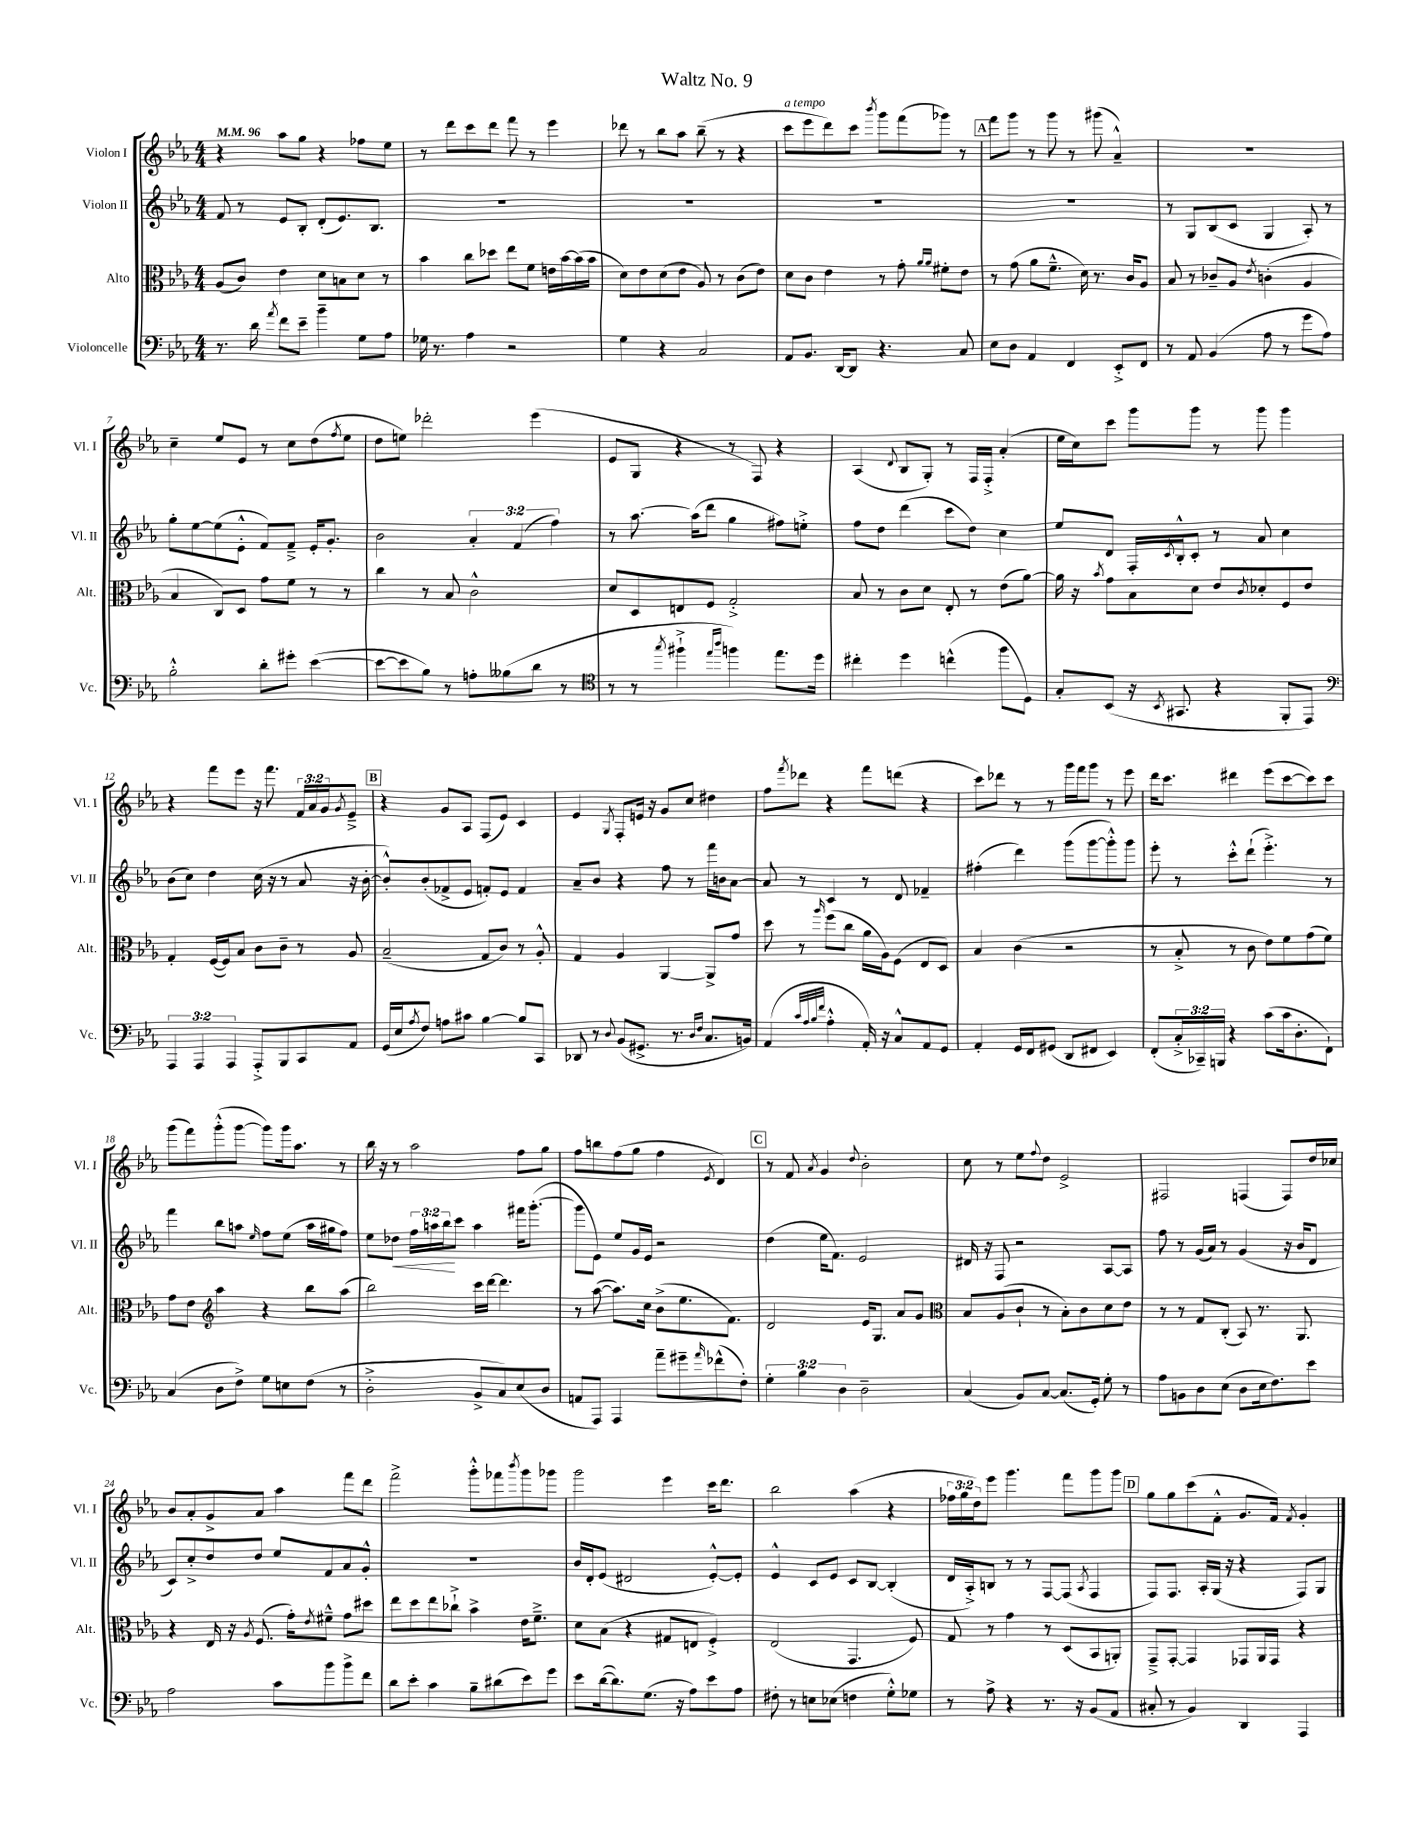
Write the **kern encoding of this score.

**kern	**kern	**kern	**kern
*staff4	*staff3	*staff2	*staff1
*clefF4	*clefC3	*clefG2	*clefG2
*k[b-e-a-]	*k[b-e-a-]	*k[b-e-a-]	*k[b-e-a-]
*M4/4	*M4/4	*M4/4	*M4/4
*MM96	*MM96	*MM96	*MM96
8.r	(8A-/L	8f/	4r
.	8c/J)	8r	.
16d\	.	.	.
8qa-/	.	.	.
8f\L	4e-\	8e-/L	8aa-\L
8e-~\J	.	8B-'/J	8gg\J
4b-~\	8d\L	(8d'/L	4r
.	8B\	8.e-/)	.
8G\L	8d\J	.	8ff-\L
.	.	8.B-/J	.
8A-\J	8r	.	8ee-\J
=	=	=	=
16G-\	4b-\	1r	8r
8.r	.	.	.
.	.	.	8ddd\L
4A-\	8cc\L	.	8ccc\
.	8dd-\J	.	8ddd\J
2r	8ee-\L	.	8fff\
.	8f\J	.	8r
.	16e\LL	.	4eee-\
.	[16b-\	.	.
.	(16b-\]	.	.
.	16b-\JJ	.	.
=	=	=	=
4G\	8d\L)	1r	8ddd-\
.	8e-\	.	8r
4r	(8d\	.	8bb-\L
.	8e-\J	.	8aa-\J
2C/	8A-/)	.	(8bb-~\
.	8r	.	8r
.	(8c\L	.	4r
.	8e-\J)	.	.
=	=	=	=
8AA-/L	8d\L	1r	8ccc\L
8.BB-/J	8c\J	.	8eee-\
.	4e-\	.	8ddd\)
[16DD/LK	.	.	.
8DD/]J	.	.	8ccc\J
.	.	.	8qbbb-/
4.r	8r	.	8ggg\L
.	8g'\	.	(8fff\
.	16qqa-/LL	.	.
.	16qqa-/JJ	.	.
.	8f#'\L	.	8ggg-\J)
8C/	8e-\J	.	8r
=	=	=	=
8E-\L	8r	1r	8fff\L
8D\J	(8g\	.	8ggg\J
4AA-/	8a-\L	.	8r
.	8.f~^^\J	.	8ggg\
4FF/	.	.	8r
.	16d\)	.	.
.	8.r	.	(8ggg#\
8EE-'^/L	.	.	4a-~^^/)
.	16c/LK	.	.
8FF/J	8A-/J	.	.
=	=	=	=
8r	8B-/	8r	1r
8AA-/	8r	8G/L	.
(4BB-/	8c-~/L	(8B-/	.
.	8A-/J	8c/J	.
.	8qe-/	.	.
8A-\	(4c'\	4G/	.
8r	.	.	.
8g\L	4A-/	8A-'/)	.
8A-\J)	.	8r	.
=	=	=	=
2B-'^^\	4B-/	8gg'\L	4cc~\
.	.	[8ee-\	.
.	8C/L)	(8ee-\]	8ee-/L
.	8D/J	8e-'^^\J	8e-/J
8d'\L	8g\L	8f/L)	8r
8g#'\J	8f\J	8f~^/J	8cc\L
([4e-\	8r	16e-'/LK	(8dd\
.	.	8.g'/J	.
.	.	.	8qff/
.	8r	.	8ee-\J
=	=	=	=
8e-\_L	4cc\	2b-\	8dd\L
8e-\]	.	.	8ee\J)
8B-\J)	8r	.	2ddd-'\
8r	8B-/	.	.
8A'\L	2c^^\	6a-'/	.
(8B--\	.	.	.
.	.	(6f/	.
8d\J	.	.	(4eee-\
.	.	6ff\)	.
8r	.	.	.
=	=	=	=
*clefC4	*	*	*
8r	8d/L	8r	8e-/L
8r	8D/	[8.aa-\	8G/J
8qgg/	.	.	.
4ff#`^\	8E/	.	4r
.	.	(16aa-\]LK	.
.	8F/J	8ddd\J	.
16qqee-/LL	.	.	.
16qqaa-/JJ	.	.	.
4ff\)	2G'^/	4gg\	8r
.	.	.	8F/)
8.ee-\L	.	8ff#\L)	4r
.	.	8ee'^\J	.
16dd\Jk	.	.	.
=	=	=	=
4cc#'\	8B-/	8ff\L	(4A-/
.	8r	8dd\J	.
.	.	.	8qqd/
4dd\	8c\L	(4ddd\	8B-/L
.	8d\J	.	8G'/J)
(4cc^^\	8E-'/	8ccc\L	8r
.	8r	8dd\J)	16F/LL
.	.	.	16F'^/JJ
8ff\L	(8e-\L	4cc\	(4a-'/
8D\J)	[8a-\J)	.	.
=	=	=	=
8G'/L	16a-\]	8ee-/L	16ee-\LL
.	16r	.	16cc\J)
.	8qb-/	.	.
(8BB-/J	8g\L	8d/J	8ccc\J
16r	8B-\	16F'/LL	8ggg\L
8qBB-/	.	8qc/	.
8.GG#/	.	16B-'^^/J	.
.	8d\J	8c'/J	8ggg\J
4r	8e-/L	8r	8r
.	8qc/	.	.
.	8d-'/	8a-/	8ggg\
8FF'/L	8F/	4cc\	4ggg\
8EE-/J)	8e-/J	.	.
=	=	=	=
*clefF4	*	*	*
6AAA-/	4G'/	(8b-\L	4r
.	.	8cc\J)	.
6AAA-/	.	.	.
.	([16F/LL	4dd\	8fff\L
.	16F/]J)	.	.
6AAA-/	.	.	.
.	8B-/J	.	8eee-\J
8AAA-'^/L	8c\L	(16cc\	16r
.	.	16r	8.fff\
8BBB-/	8c~\J	8r	.
8CC/	8r	8a-/	24f/LL
.	.	.	24a-/
.	.	.	24g/J
.	.	.	8qg/
8AA-/J	8A-/	16r	8e-~^/J
.	.	[16b-'\	.
=	=	=	=
(16GG/LL	(2B-~/	8b-'^^/]L)	4r
16E-/J	.	.	.
8qA-/	.	.	.
8F/J)	.	(8b-'/	.
8A\L	.	8f-^/	8g/L
8c#\J	.	8e-/J	8A-/J
[4B-\	8G/L	8f'/L)	(8F/L
.	8c/J)	8e-/J	8e-/J)
8B-/]L	8r	4f/	4c/
8CC/J	8A-'^^/	.	.
=	=	=	=
8DD-/	4G/	8a-~/L	4e-/
8r	.	8b-/J	.
8qqD/	.	.	8qG/
(8BB-/L	4A-/	4r	8F'/L
8.GG#^/J	.	.	16e/Jk
.	.	.	16r
.	[4AA-/	8ff\	8g/L
8.r	.	.	.
.	.	8r	8cc/J
16qqD/LL	.	.	.
16qqF/JJ	.	.	.
8.C/L	8AA-^/]L	16fff\LL	4dd#\
.	.	16b\J	.
.	8g/J	[8a-\J	.
16BB/Jk)	.	.	.
=	=	=	=
(4AA-/	8dd\	8a-/]	8ff\L
.	.	.	8qfff/
.	8r	8r	8ddd-\J
32qqc/LLL	.	.	.
32qqA-/	.	.	.
32qqB-/	.	.	.
32qqf/JJJ	16qqaa-/	.	.
4A-'^^\	(8ff\L	4c/	4r
.	8cc\J	.	.
16AA-'/)	16a-\LL	8r	8fff\L
16r	16A-\J)	.	.
8C^^/L	(8F\J	8d/	(8ddd\J
8AA-/	8E-/L	4f-~/	4r
8GG/J	8D/J)	.	.
=	=	=	=
4AA-'/	4B-/	(4ff#'\	8ccc\L)
.	.	.	8ddd-\J
16GG/LL	(4c\	4ddd\)	8r
16FF/J	.	.	.
(8GG#/J	.	.	8r
8DD/L	2r	(8ggg\L	16ggg\LL
.	.	.	16fff\J
8FF#/J	.	[8ggg\	8ggg\J
4EE-/)	.	8ggg'^^\])	8r
.	.	8ggg\J	8eee-\
=	=	=	=
(8FF'/L	8r	8eee-'\	16ddd\LK
.	.	.	8.ccc\J
24C'^/L	8B-'^/	8r	.
24CC-~/)	.	.	.
24BBB/JJ	.	.	.
4r	8r	8ccc'^^\L	4ddd#\
.	8c\	(8ddd`\J	.
(8c\L	8e-\L)	4.eee-'^\)	(8eee-\L
16c\k	8f\	.	[8ccc\
8.D'\	.	.	.
.	(8g\	.	8ccc\])
8FF`\J)	8f\J)	8r	8ccc\J
=	=	=	=
(4C/	8g\L	4fff\	(8ggg\L
.	8e-\J	.	8fff\)
*	*clefG2	*	*
8D\L	4aa-\	8bb-\L	(8ggg'^^\
8F^\J)	.	8aa\J	[8ggg\J
.	.	16qqee-/	.
8G\L	4r	8ff\L	8ggg\]L)
8E\	.	(8ee-\J	16ggg\k
.	.	.	8.aa-\J
(8F\J	8bb-\L	16aa\LL	.
.	.	16gg#\J	.
8r	(8aa-\J	8ff\J)	8r
=	=	=	=
2D'^\	2bb-\)	8ee-\L	16bb-\
.	.	.	16r
.	.	8dd-\J	8r
.	.	24ff\LL	2aa-\
.	.	24aa\	.
.	.	24bb-\J	.
.	.	8ccc\J	.
8BB-^/L	16ccc\LL	4aa\	.
.	[16ddd\JJ	.	.
8C/)	4.ddd\]	.	.
(8E-/	.	16fff#\LK	8ff\L
.	.	([8.ggg'\J	.
8D/J	.	.	8gg\J
=	=	=	=
8AA/L	8r	8ggg\]L	8ff\L
8AAA-/J)	([8aa-\	8e-\J)	8bb\
4AAA-/	8.aa-\]L)	8ee-/L	(8ff\
.	.	16g/L	8gg\J
.	16cc\Jk	16e-/JJ	.
8a-~\L	(8b-^\L	2r	4ff\
8g#~\	8.ee-\	.	.
16qqa-/	.	.	8qe-/
(8f-^^\	.	.	4d/)
.	8.f\J)	.	.
8F'\J)	.	.	.
=	=	=	=
6G'\	2d/	(4dd\	8r
.	.	.	8f/
6B-\	.	.	.
.	.	.	8qa-/
.	.	16ee-\LK	4g/
.	.	8.f\J)	.
6D\	.	.	.
.	.	.	8qqdd/
2D~\	16e-/LK	2e-/	2b-'\
.	8.G/J	.	.
.	8a-/L	.	.
.	8g/J	.	.
=	=	=	=
*	*clefC3	*	*
(4C/	8B-/L	16d#/	8cc\
.	.	16r	.
.	(8A-/	8F/	8r
8BB-/L)	8c`/J	2r	8ee-\L
.	.	.	8qqff/
[8C/J	8r	.	8dd\J
(8.C/]L	8B-'\L)	.	2e-^/
.	8c\	.	.
16GG'/Jk)	.	.	.
8G'\	8d\	[8A-/L	.
8r	8e-\J	8A-/]J	.
=	=	=	=
8A-\L	8r	8ff\	2F#/
8BB\	8r	8r	.
8D\	8G/L	(16g/LL	.
.	.	16a-/JJ)	.
(8E-\J	(8C'/J	8r	.
8D\L	8BB-/)	(4g/	(4F/
16E-\k	8.r	.	.
8.F\)	.	.	.
.	.	16r	8F/L)
.	8.AA-/	16b-/LK	.
8e-\J	.	8d/J	16dd/L
.	.	.	16cc-/JJ
=	=	=	=
2A-\	4r	8c/L)	8b-/L
.	.	8cc'^/	8a-'/
.	16E-/	8dd/	8g^/
.	16r	.	.
.	8qA-/	.	.
.	(8.F/	8dd/J	8a-/J
8c\L	.	8ee-/L	4aa-\
.	16g'\LK)	.	.
.	8qe-/	.	.
8b-\	8f#~^^\J	8f/	.
8b-^\	8g\L	8a-/	8fff\L
8f\J	8dd#\J	8g'^^/J	8ddd\J
=	=	=	=
8d\L	8ee-\L	1r	2fff^\
8e-'\J	8dd\	.	.
4c\	8ee-\	.	.
.	8cc-`^\J	.	.
8B-~\L	4b-^\	.	8ggg'^^\L
(8d#\	.	.	8fff-\
.	.	.	8qbbb-/
8e-\)	16e-\LK	.	8ggg\
.	8.f~^\J	.	.
8g\J	.	.	8ggg-\J
=	=	=	=
8e-\L	8d\L	16b-/LL	2ggg\
.	.	16d'/J	.
([16d\k	(8B-\J	(8e-/J	.
8.d\])	.	.	.
.	4r	2d#/	.
(8.G\J	.	.	.
.	8G#/L	.	4eee-\
16r	.	.	.
8A-\L)	8E/J	.	.
8e-\	4F'^/)	[8e-'^^/L)	16ccc\LK
.	.	.	8.ddd\J
8A-\J	.	8e-'/]J	.
=	=	=	=
8F#'\	(2E-/	4e-^^/	2bb-\
8r	.	.	.
8E\L	.	8c/L	.
(8E-\J	.	8e-/J	.
4F\	4.GG/	8c/L	(4aa-\
.	.	[8B-/J	.
8G'^^\L)	.	(4B-'/]	4r
8G-\J	8F/)	.	.
=	=	=	=
8r	8G/	16d/LL	24ff-\LL
.	.	.	24gg\
.	.	16A-'^/J)	.
.	.	.	24dd\J)
8A-^\	8r	8B/J	8eee-\J
4r	4g\	8r	4.ggg\
.	.	8r	.
8.r	8r	[8F/L	.
.	(8D/L	(8F/]J	8fff\L
16r	.	.	.
.	.	8qA-/	.
(8BB-/L	8BB-/	4F/	8ggg\
8AA-/J	8AA'/J)	.	8ggg\J
=	=	=	=
8C#'/	8GG~^/L	8F/L)	8gg\L
8r	[8GG'/J	8.F/J	8gg\
4BB-/)	4GG/]	.	(8ccc\
.	.	16A-'/LL	.
.	.	(16G/JJ	8f'^^\J
.	.	16r	.
4DD/	8GG-/L	4r	8.g/L
.	16AA-/L	.	.
.	16GG-/JJ	.	16f/Jk)
.	.	.	8qf/
4AAA-/	4r	8F/L)	4g'/
.	.	8G/J	.
==	==	==	==
*-	*-	*-	*-
